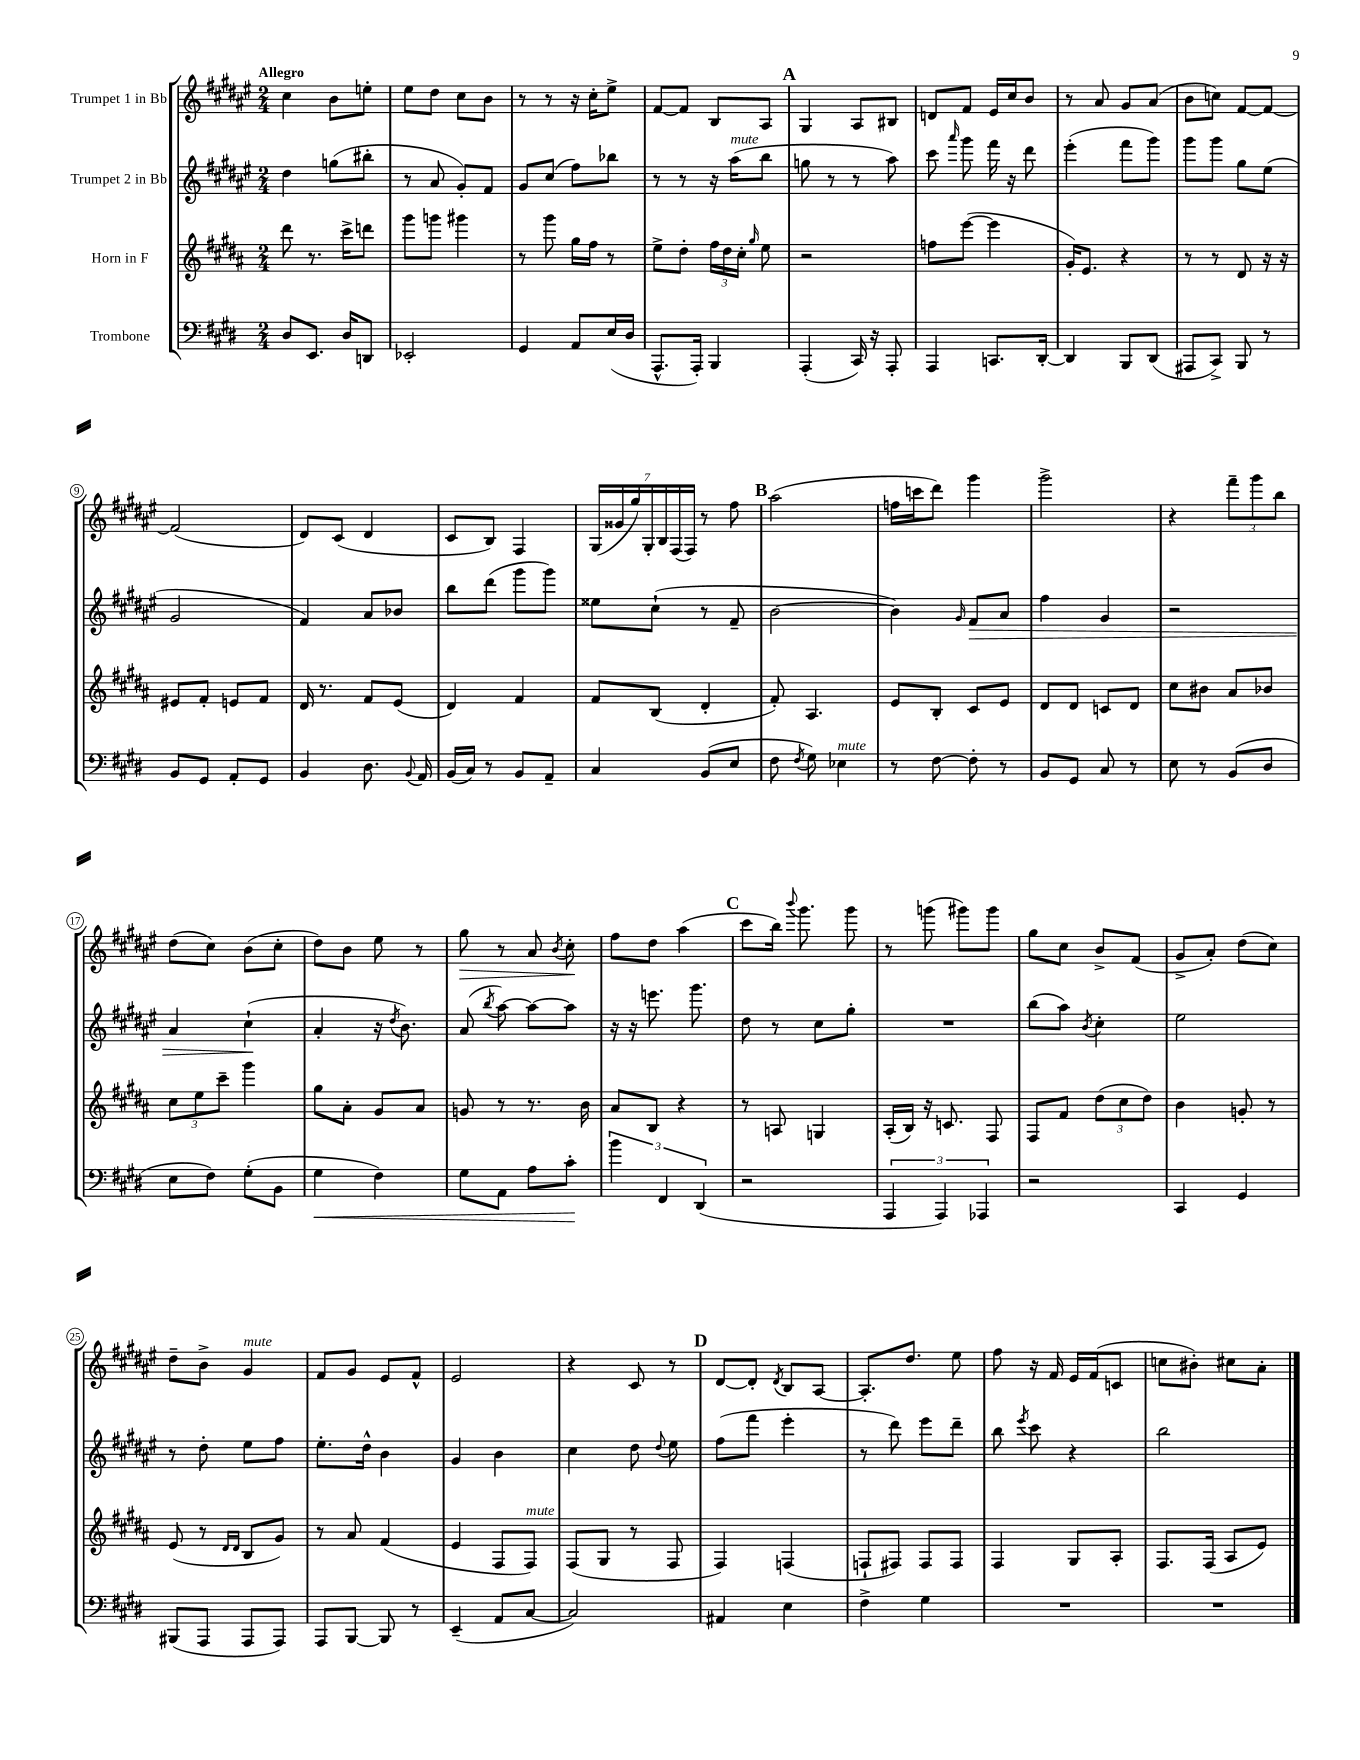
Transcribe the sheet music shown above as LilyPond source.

<<
\new StaffGroup <<
\new Staff = "s0" \with { instrumentName = "Trumpet 1 in Bb" } {
    \clef treble \key fis \major \numericTimeSignature \time 2/4 \tempo "Allegro"
    \autoBeamOff cis''4 b'8[ e''8]-. |
    eis''8[ dis''8] cis''8[ b'8] |
    r8 r8 r16 cis''16[-. eis''8]-> |
    fis'8[~ fis'8] b8[ ais8] |
    \mark \markup { \bold "A" } gis4 ais8[ bis8] |
    d'8[ fis'8] eis'16[ cis''16 b'8] |
    r8 ais'8 gis'8[ ais'8]( |
    b'8[ c''8]) fis'8[~ fis'8]~ |
    fis'2( |
    dis'8[) cis'8]( dis'4 |
    cis'8[ b8]) fis4 |
    \tuplet 7/4 { gis16[( gisis'16 gis''16) gis16-. b16 fis16( fis16]) } r8 fis''8 |
    \mark \markup { \bold "B" } ais''2( |
    f''16[ c'''16 dis'''8]) gis'''4 |
    gis'''2-> |
    r4 \tuplet 3/2 { fis'''8[-- gis'''8 b''8] } |
    dis''8[( cis''8]) b'8[( cis''8]-. |
    dis''8[) b'8] eis''8 r8 |
    gis''8\> r8 ais'8 \acciaccatura { b'8 } cis''8-.\! |
    fis''8[ dis''8] ais''4( |
    \mark \markup { \bold "C" } cis'''8[ b''16]) \appoggiatura { b'''8 } gis'''8. gis'''8 |
    r8 g'''8( gis'''8[) gis'''8] |
    gis''8[ cis''8] b'8[-> fis'8]( |
    gis'8[-> ais'8]-.) dis''8[( cis''8]) |
    dis''8[-- b'8]-> gis'4^\markup { \italic "mute" } |
    fis'8[ gis'8] eis'8[ fis'8]-^ |
    eis'2 |
    r4 cis'8 r8 |
    \mark \markup { \bold "D" } dis'8[~ dis'8]-. \acciaccatura { dis'8 } b8[ ais8]~ |
    ais8.[-. dis''8.] eis''8 |
    fis''8 r16 fis'16 eis'16[ fis'16( c'8] |
    c''8[ bis'8]-.) cis''8[ ais'8]-. \bar "|." |
}
\new Staff = "s1" \with { instrumentName = "Trumpet 2 in Bb" } {
    \clef treble \key fis \major \numericTimeSignature \time 2/4
    \autoBeamOff dis''4 g''8[( bis''8]-. |
    r8 ais'8 gis'8[-.) fis'8] |
    gis'8[ cis''8]( fis''8[) bes''8] |
    r8 r8 r16 ais''16[^\markup { \italic "mute" }( b''8] |
    \mark \markup { \bold "A" } g''8 r8 r8 ais''8) |
    cis'''8 \grace { ais'''16 } gis'''8 fis'''16 r16 dis'''8 |
    eis'''4-.( fis'''8[ gis'''8]) |
    gis'''8[ gis'''8] gis''8[ eis''8]( |
    gis'2 |
    fis'4) ais'8[ bes'8] |
    b''8[ dis'''8]( gis'''8[ gis'''8]) |
    eisis''8[ cis''8]-!( r8 fis'8-- |
    \mark \markup { \bold "B" } b'2~ |
    b'4) \grace { gis'16 } fis'8[\> ais'8] |
    fis''4 gis'4 |
    r2 |
    ais'4 cis''4-!\!( |
    ais'4-. r16 \acciaccatura { dis''8 } b'8.) |
    ais'8( \acciaccatura { b''8 } ais''8~) ais''8[~ ais''8] |
    r16 r16 e'''8. gis'''8. |
    \mark \markup { \bold "C" } dis''8 r8 cis''8[ gis''8]-. |
    R2 |
    b''8[( ais''8]) \acciaccatura { b'8 } cis''4-. |
    eis''2 |
    r8 dis''8-. eis''8[ fis''8] |
    eis''8.[-. dis''16]-^ b'4 |
    gis'4 b'4 |
    cis''4 dis''8 \appoggiatura { dis''8 } eis''8 |
    \mark \markup { \bold "D" } fis''8[( fis'''8] eis'''4-. |
    r8 dis'''8) eis'''8[ dis'''8]-- |
    b''8 \acciaccatura { eis'''8 } cis'''8 r4 |
    b''2 \bar "|." |
}
\new Staff = "s2" \with { instrumentName = "Horn in F" } {
    \clef treble \key b \major \numericTimeSignature \time 2/4
    \autoBeamOff dis'''8 r8. cis'''16[-> d'''8] |
    gis'''8[ g'''8] gis'''4 |
    r8 gis'''8 gis''16[ fis''16] r8 |
    e''8[-> dis''8]-. \tuplet 3/2 { fis''16[ dis''16 cis''16]-. } \grace { gis''16 } e''8 |
    \mark \markup { \bold "A" } r2 |
    f''8[ e'''8]~( e'''4 |
    gis'16[-.) e'8.] r4 |
    r8 r8 dis'8 r16 r16 |
    eis'8[ fis'8]-. e'8[ fis'8] |
    dis'16 r8. fis'8[ e'8]( |
    dis'4) fis'4 |
    fis'8[ b8]( dis'4-. |
    \mark \markup { \bold "B" } fis'8-.) ais4. |
    e'8[ b8]-. cis'8[ e'8] |
    dis'8[ dis'8] c'8[ dis'8] |
    cis''8[ bis'8] ais'8[ bes'8] |
    \tuplet 3/2 { cis''8[ e''8 cis'''8]-- } gis'''4 |
    gis''8[ ais'8]-. gis'8[ ais'8] |
    g'8 r8 r8. b'16 |
    ais'8[ b8] r4 |
    \mark \markup { \bold "C" } r8 a8 g4 |
    ais16[-.( b16]) r16 c'8. fis8 |
    fis8[ fis'8] \tuplet 3/2 { dis''8[( cis''8 dis''8]) } |
    b'4 g'8-. r8 |
    e'8( r8 \grace { dis'16[ dis'16] } b8[ gis'8]) |
    r8 ais'8 fis'4( |
    e'4 fis8[ fis8]^\markup { \italic "mute" }) |
    fis8[( gis8] r8 fis8 |
    \mark \markup { \bold "D" } fis4) f4( |
    f8[-! fis8]) fis8[ fis8] |
    fis4 gis8[ ais8]-. |
    fis8.[ fis16]( ais8[ e'8]) \bar "|." |
}
\new Staff = "s3" \with { instrumentName = "Trombone" } {
    \clef bass \key e \major \numericTimeSignature \time 2/4
    \autoBeamOff dis8[ e,8.] dis16[ d,8] |
    ees,2-. |
    gis,4 a,8[ e16( dis16] |
    a,,8.[-^ a,,16]-.) b,,4 |
    \mark \markup { \bold "A" } a,,4-.( cis,16) r16 a,,8-. |
    a,,4 c,8.[ dis,16]~-. |
    dis,4 b,,8[ dis,8]( |
    ais,,8[ cis,8]->) b,,8 r8 |
    b,8[ gis,8] a,8[-. gis,8] |
    b,4 dis8. \appoggiatura { b,8 } a,16 |
    b,16[( cis16]) r8 b,8[ a,8]-- |
    cis4 b,8[( e8] |
    \mark \markup { \bold "B" } fis8 \acciaccatura { fis8 } gis8) ees4^\markup { \italic "mute" } |
    r8 fis8~ fis8-. r8 |
    b,8[ gis,8] cis8 r8 |
    e8 r8 b,8[( dis8] |
    e8[ fis8]) gis8[-.( b,8] |
    gis4\< fis4) |
    gis8[ a,8] a8[ cis'8]-.\! |
    \tuplet 3/2 { b'4 fis,4 dis,4( } |
    \mark \markup { \bold "C" } r2 |
    \tuplet 3/2 { a,,4 a,,4) aes,,4 } |
    r2 |
    cis,4 gis,4 |
    bis,,8[( a,,8] a,,8[ a,,8]) |
    a,,8[ b,,8]~ b,,8 r8 |
    e,4--( a,8[ cis8]~ |
    cis2) |
    \mark \markup { \bold "D" } ais,4 e4 |
    fis4-> gis4 |
    R2 |
    R2 \bar "|." |
}
>>
>>
\layout { \context { \Score \override BarNumber.stencil = #(make-stencil-circler 0.1 0.3 ly:text-interface::print) } }
